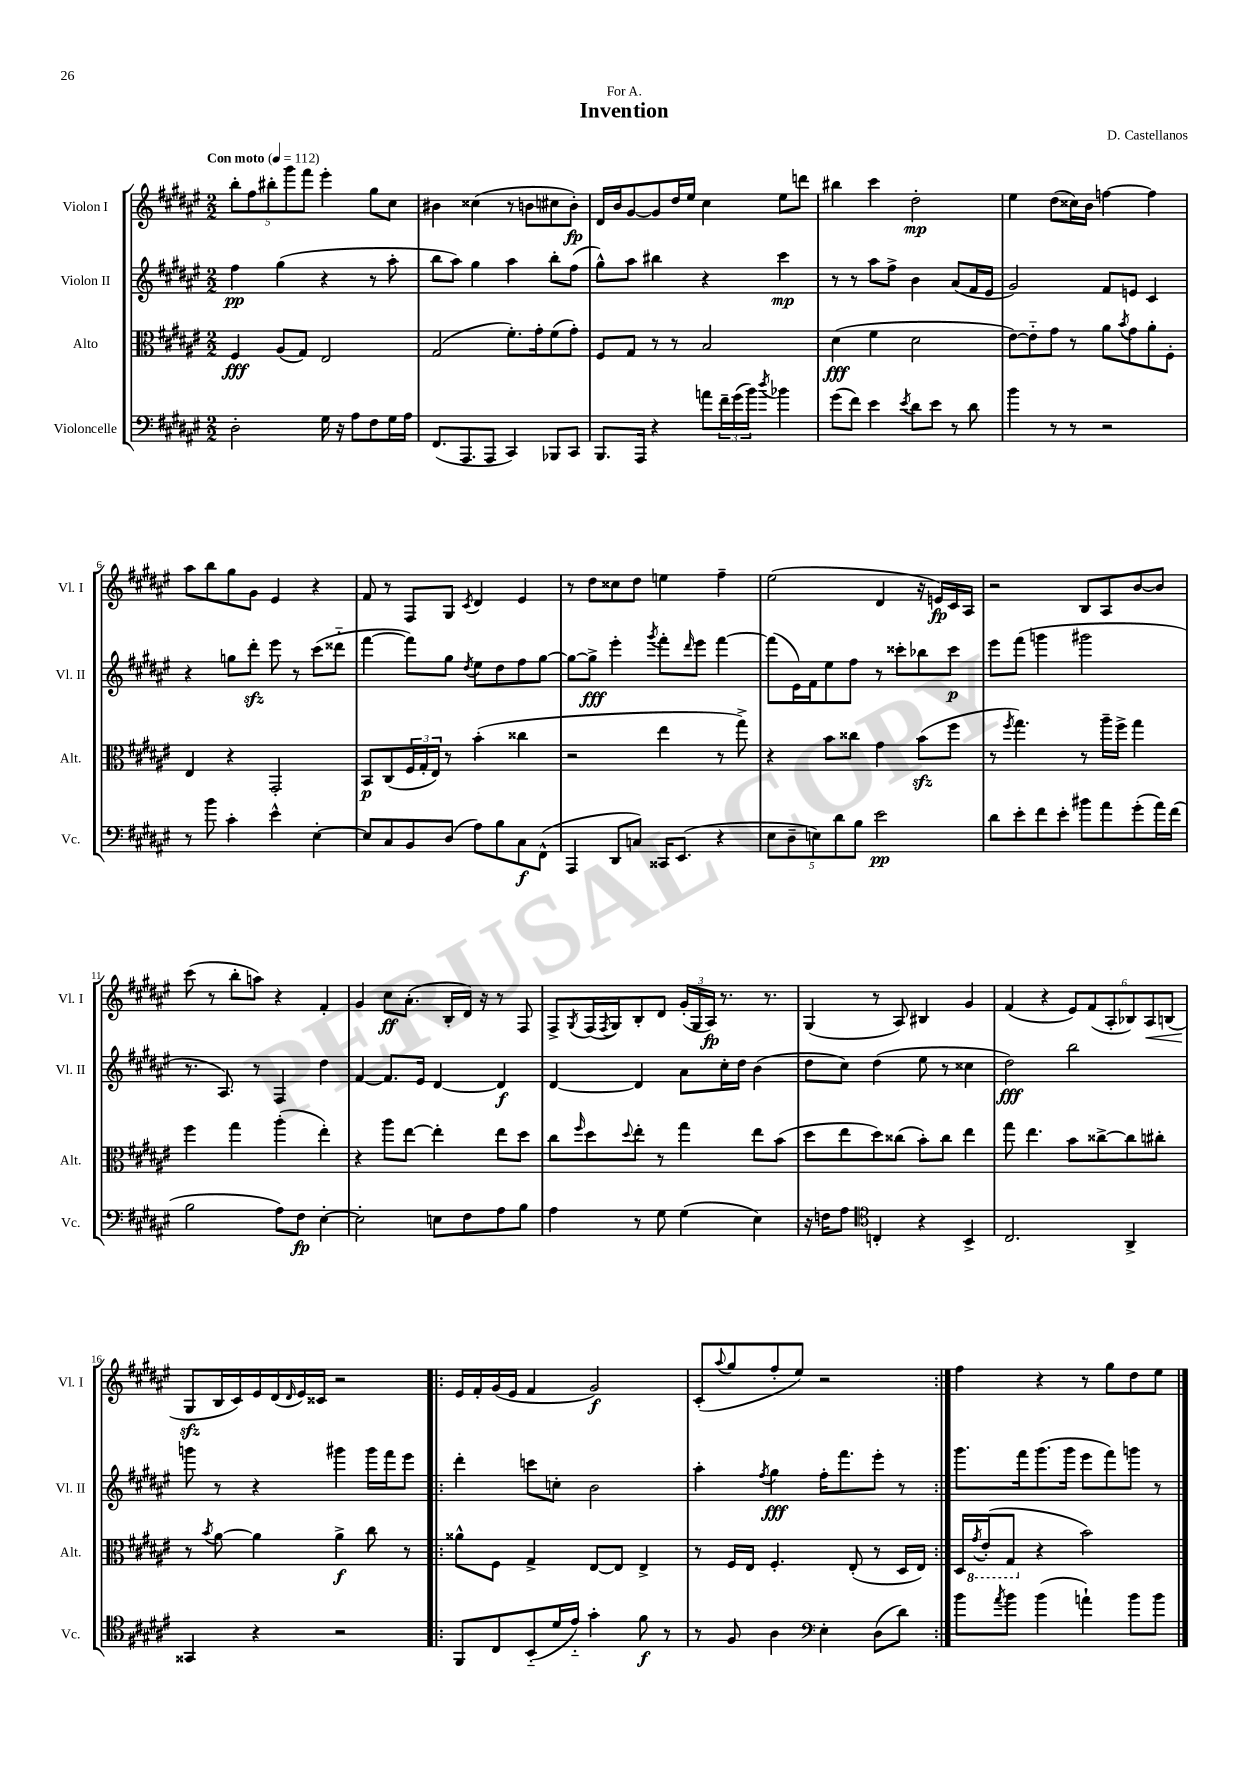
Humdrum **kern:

**kern	**kern	**kern	**kern
*staff4	*staff3	*staff2	*staff1
*clefF4	*clefC3	*clefG2	*clefG2
*k[f#c#g#d#a#e#]	*k[f#c#g#d#a#e#]	*k[f#c#g#d#a#e#]	*k[f#c#g#d#a#e#]
*M2/2	*M2/2	*M2/2	*M2/2
*MM112	*MM112	*MM112	*MM112
2D#'	4F#	4ff#	10bb'
.	.	.	10ff#
.	.	.	10bb#'
.	(8A#	(4gg#	.
.	.	.	10ggg#
.	8G#)	.	.
.	.	.	10fff#
16G#	2E#	4r	4eee#'
16r	.	.	.
8A#	.	.	.
8F#	.	8r	8gg#
16G#	.	8aa#'	8cc#
16A#	.	.	.
=	=	=	=
(8.FF#	(2G#	8bb	4b#
.	.	8aa#)	.
8.AAA#	.	.	.
.	.	4gg#	(4cc##
8AAA#	.	.	.
4CC#)	8.f#')	4aa#	8r
.	.	.	8b
.	16g#'	.	.
8BBB-	(8f#	8bb'	8cc#
8CC#	8g#')	(8ff#	8b')
=	=	=	=
8.BBB	8F#	8gg#^^)	16d#
.	.	.	16b
.	8G#	8aa#	[8g#
16AAA#	.	.	.
4r	8r	4bb#	8g#]
.	8r	.	16dd#
.	.	.	16ee#
8a	2B	4r	4cc#
24f#~	.	.	.
(24g#	.	.	.
24b)	.	.	.
8qdd#	.	.	.
4b-	.	4ccc#	8ee#
.	.	.	8ddd
=	=	=	=
(8g#	(4d#	8r	4bb#
8f#)	.	8r	.
4e#	4f#	8aa#	4ccc#
.	.	8ff#^	.
8qe#	.	.	.
8d#	2d#	4b	2dd#'
8e#	.	.	.
8r	.	(8a#	.
8d#	.	16f#	.
.	.	16e#	.
=	=	=	=
4b	[8e#)	2g#)	4ee#
.	8e#'~]	.	.
8r	8g#	.	(8dd#
8r	8r	.	16cc##)
.	.	.	16b
2r	8a#	8f#	[4ff
.	8qb	.	.
.	8g#	8e	.
.	8a#'	4c#	4ff]
.	8F#'	.	.
=	=	=	=
8r	4E#	4r	8aa#
8b	.	.	8bb
4c#'	4r	8gg	8gg#
.	.	8ddd#'	8g#
4e#^^	2GG#'	8eee#	4e#
.	.	8r	.
[4E#'	.	(8ccc#	4r
.	.	8ddd##'~	.
=	=	=	=
8E#]	8BB	[4fff#	8f#
8C#	(8C#	.	8r
8BB	24F#	8fff#])	8F#
.	24G#'	.	.
.	24E#)	.	.
(8D#	8r	8gg#	8G#
.	.	8qdd#	8qc#
8A#)	(4b'	8ee#	4d#
8B	.	8dd#	.
8C#	4cc##	8ff#	4e#
(8FF#^^	.	[8gg#	.
=	=	=	=
4AAA#	2r	8gg#_	8r
.	.	8gg#^]	8dd#
8DD#	.	4eee#'	8cc##
8C)	.	.	8dd#
.	.	8qggg#	.
16CC##	4ee#	8fff#'	4ee
(8.EE#	.	.	.
.	.	16qqddd#	.
.	.	8eee#	.
4r	8r	[4fff#	4ff#~
.	8gg#^)	.	.
=	=	=	=
10E#	4r	(8fff#]	(2ee#
10D#~	.	.	.
.	.	16e#)	.
.	.	16f#	.
10E)	.	.	.
.	8b	8ee#	.
10d#	.	.	.
.	8cc##	8ff#	.
10B	.	.	.
2e#	4g#	8r	4d#
.	.	8ccc##'	.
.	(8b	8bb-	16r
.	.	.	16e)
.	8ff#	8ccc##	16c#
.	.	.	16A#
=	=	=	=
8d#	8r	8eee#	2r
.	8qff#	.	.
8e#'	4.gg#)	(8fff#	.
8f#	.	4ggg	.
8e#'	.	.	.
8b#	8r	2ggg#	8B
8a#	16aa#~	.	8A#
.	16ff#^	.	.
(8g#'	4gg#	.	[8b
16a#)	.	.	8b]
(16f#	.	.	.
=	=	=	=
2B	4ff#	8.r	(8ccc#
.	.	.	8r
.	.	8.A#)	.
.	4gg#	.	8bb'
.	.	8r	8aa)
8A#)	(4aa#'	4F#	4r
8F#	.	.	.
[4E#'	4ee#')	4dd#	4f#'
=	=	=	=
2E#']	4r	[4f#	4g#
.	8aa#	8.f#]	8cc#
.	[8ee#	.	(8.a#'
.	.	16e#	.
8E	4ee#']	[4d#	.
.	.	.	16B'
8F#	.	.	16d#)
.	.	.	16r
8A#	8ee#	4d#]	8r
8B	8dd#	.	8F#
=	=	=	=
4A#	8cc#	[4d#	8F#^
.	16qqff#	.	8qG#
.	8dd#	.	(16F#
.	.	.	8qF#
.	.	.	16G#)
.	8qqdd#	.	.
8r	8ee#'	4d#]	8B'
8G#	8r	.	8d#
(4G#	4gg#	8a#	(24g#'
.	.	.	24G#
.	.	.	24A#)
.	.	16cc#'	8.r
.	.	16dd#	.
4E#)	8ee#	(4b	.
.	.	.	8.r
.	(8b	.	.
=	=	=	=
16r	8dd#	8dd#	(4G#
16F	.	.	.
8A#	8ee#	8cc#)	.
*clefC4	*	*	*
4C'	8dd#)	(4dd#	8r
.	(8cc##	.	8A#)
4r	8b')	8ee#	4B#
.	8cc##	8r	.
4BB^	4ee#	4cc##	4g#
=	=	=	=
2.C#	8gg#	2dd#)	(4f#
.	4.ee#	.	.
.	.	.	4r
.	8b	2bb	12e#)
.	.	.	(12f#
.	[8cc##^	.	.
.	.	.	12A#'
4AA#^	8cc##]	.	12B-)
.	.	.	12A#
.	8cc#'	.	.
.	.	.	(12B
=	=	=	=
4GG##	8r	8ggg	8G#
.	8qb	.	.
.	[8a#	8r	16B
.	.	.	16c#)
4r	4a#]	4r	16e#
.	.	.	(16d#
.	.	.	16qqd#
.	.	.	16e#)
.	.	.	16c##
2r	4a#^	4ggg#	2r
.	8cc#	16ggg#	.
.	.	16fff#	.
.	8r	8eee#	.
=!|:	=!|:	=!|:	=!|:
8FF#	8a##^^	4ddd#'	16e#
.	.	.	16f#'
8C#	8F#	.	(16g#
.	.	.	16e#
(8BB'~	4G#^	8ccc	4f#
16d#	.	8cc'	.
16e#'~)	.	.	.
4g#'	[8E#	2b	2g#)
.	8E#]	.	.
8f#	4E#^	.	.
8r	.	.	.
=	=	=	=
8r	8r	4aa#'	(8c#'
.	.	.	8qqaa#
8F#	16F#	.	8gg#
.	16E#	.	.
.	.	8qff#	.
4A#	4.F#'	4gg#	8ff#'
.	.	.	8ee#)
*clefF4	*	*	*
4E#'	.	16ff#'	2r
.	.	8.fff#	.
.	(8E#'	.	.
(8D#	8r	8eee#'	.
8d#)	16D#	8r	.
.	16E#)	.	.
=:|!	=:|!	=:|!	=:|!
8b	16D#	8.ggg#	4ff#
.	8qG#	.	.
.	(16E#'	.	.
8qa#	.	.	.
8b	8GG#	.	.
.	.	16fff#	.
(4b	4r	(8.ggg#	4r
.	.	16ggg#	.
4a`)	2b)	8eee#	8r
.	.	8fff#)	8gg#
8b	.	8ggg	8dd#
8b	.	8r	8ee#
==	==	==	==
*-	*-	*-	*-
